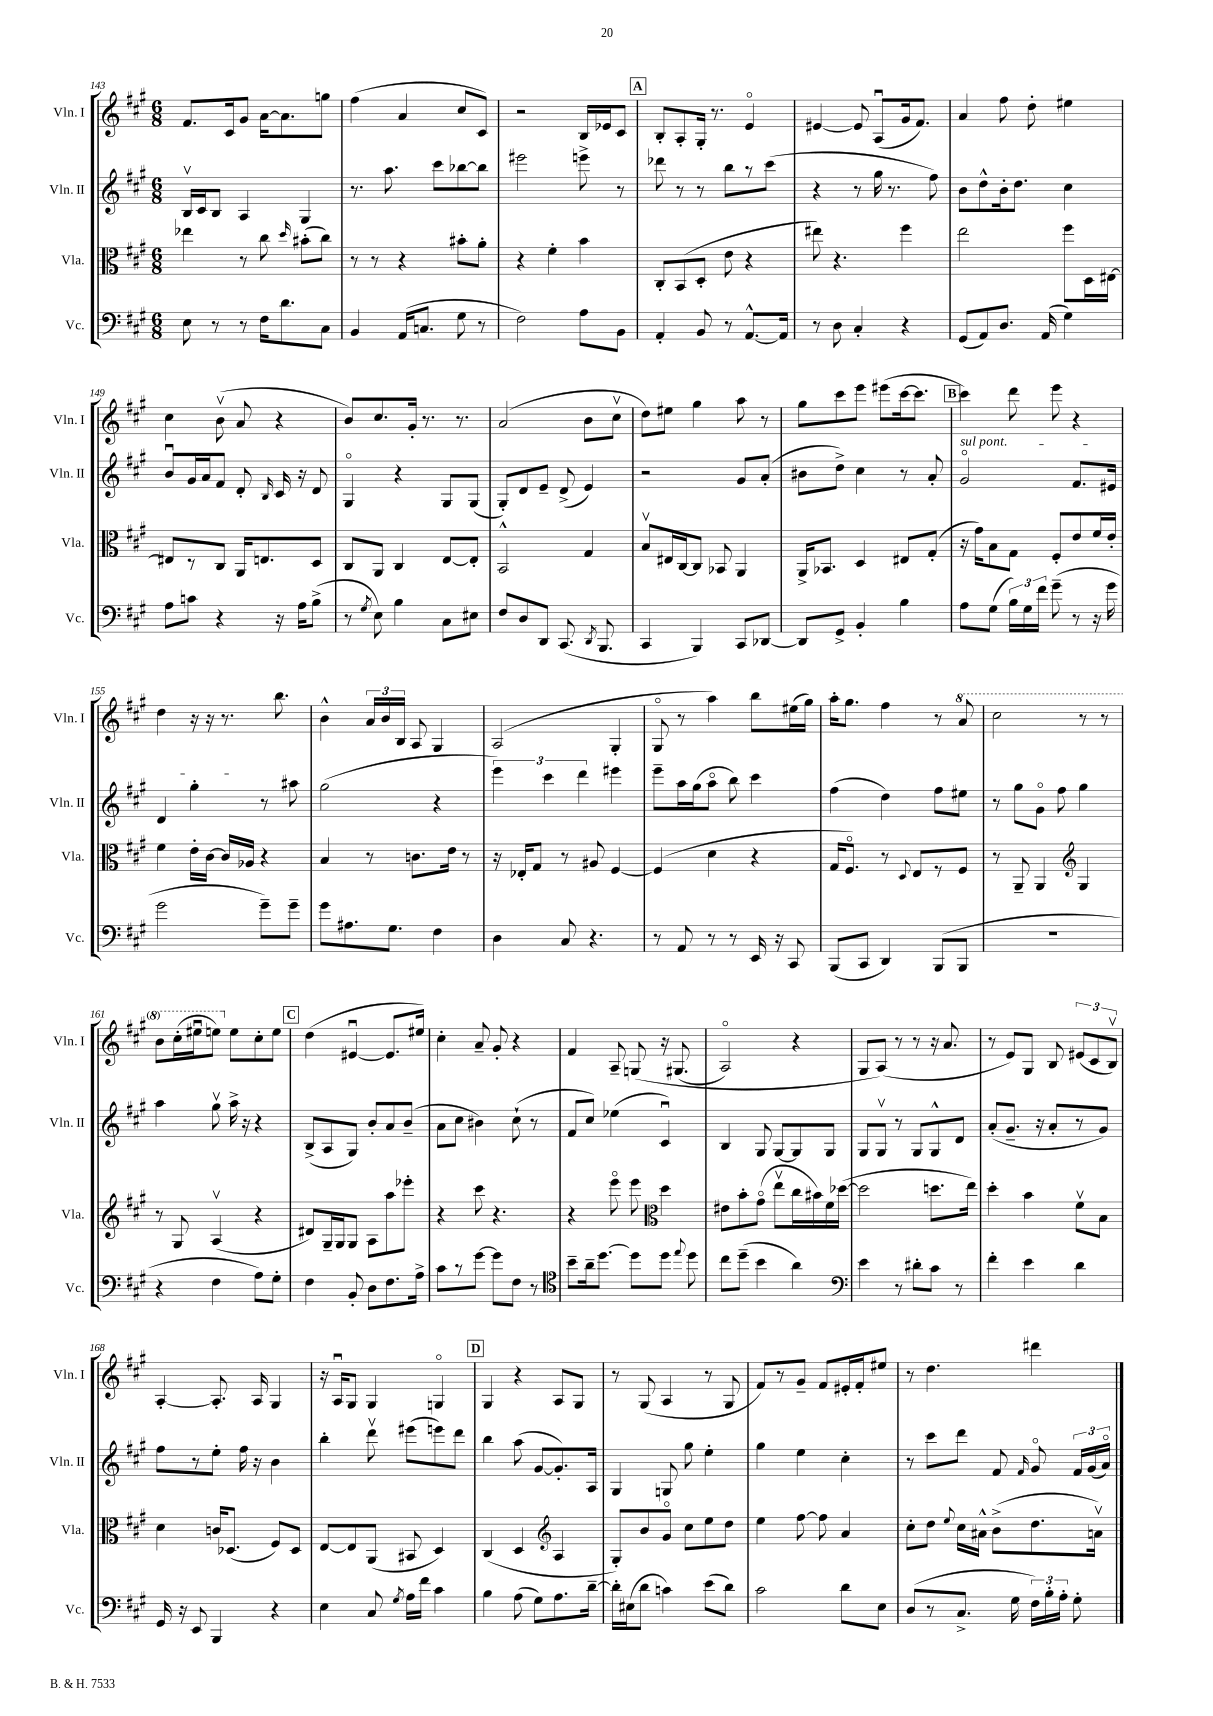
<<
\new StaffGroup <<
\new Staff = "s0" \with { instrumentName = "Vln. I" shortInstrumentName = "Vln. I" } {
    \clef treble \key a \major \numericTimeSignature \time 6/8
    \autoBeamOff fis'8.[ cis'16 gis'8] a'16[~ a'8. g''8] |
    fis''4( a'4 cis''8[ cis'8]) |
    r2 b16[ ees'16 cis'8] |
    \mark \markup { \box "A" } b8[-. a8-. gis16]-. r8. e'4\flageolet |
    eis'4~ eis'8 a8[\downbow( gis'16 fis'8.]) |
    a'4 fis''8 d''8-. eis''4 |
    cis''4 b'8\upbow( a'8 r4 |
    b'8[) cis''8. gis'16]-. r8. r8. |
    a'2( b'8[ cis''8]\upbow |
    d''8[) eis''8] gis''4 a''8 r8 |
    gis''8[ cis'''8 e'''8] eis'''8[( cis'''16~ cis'''8.] |
    \mark \markup { \box "B" } cis'''4) d'''8 e'''8 r4 |
    d''4 r16 r16 r8. b''8. |
    b'4-^ \tuplet 3/2 { a'16[ b'16 b16] } a8 gis4 |
    a2( gis4-. |
    gis8\flageolet r8 a''4) b''8[ eis''16( gis''16]) |
    a''16[-. gis''8.] fis''4 r8 \ottava #1 a''8 |
    cis'''2 r8 r8 |
    b''8[ cis'''16-.( eis'''16\downbow e'''8]) \ottava #0 e''8[ cis''8-. e''8] |
    \mark \markup { \box "C" } d''4( eis'4~\downbow eis'8.[ eis''16]) |
    cis''4-. a'8-- gis'8-. r4 |
    fis'4 a8-- g8\( r16 gis8.( |
    a2\flageolet) r4 |
    gis8[ a8](\) r8 r8 r16 a'8. |
    r8 e'8[) gis8] b8 \tuplet 3/2 { eis'8[( cis'8 b8]\upbow) } |
    a4~-. a8.-. a16 gis4 |
    r16 a16[\downbow gis8] gis4 g4\flageolet |
    \mark \markup { \box "D" } gis4 r4 a8[ gis8] |
    r8 gis8( a4 r8 gis8 |
    fis'8[) r8 gis'8]-- fis'8[ eis'16-. fis'16-. eis''8] |
    r8 d''4. dis'''4 \bar "|." |
}
\new Staff = "s1" \with { instrumentName = "Vln. II" shortInstrumentName = "Vln. II" } {
    \clef treble \key a \major \numericTimeSignature \time 6/8
    \autoBeamOff b16[\upbow cis'16 b8] a4 gis4 |
    r8. a''8. cis'''8[ bes''8~ bes''8] |
    eis'''2 e'''8-> r8 |
    \mark \markup { \box "A" } des'''8 r8 r8 b''8[ r8 cis'''8]( |
    r4 r8 gis''16 r8. fis''8) |
    b'8[ d''8-^ b'16-. d''8.] cis''4 |
    b'8[\downbow gis'16 a'16 fis'8] d'8-. \grace { b16 } cis'16 r16 d'8 |
    gis4\flageolet r4 gis8[ gis8]( |
    gis8[-.) d'8 e'8]-- d'8->( e'4) |
    r2 gis'8[ a'8]-.( |
    bis'8[ d''8]->) cis''4 r8 a'8-. |
    \mark \markup { \box "B" } \once \override TextSpanner.bound-details.left.text = \markup { \italic "sul pont." } gis'2\flageolet\startTextSpan fis'8.[ eis'16] |
    d'4 gis''4-.\stopTextSpan r8 ais''8 |
    gis''2( r4 |
    \tuplet 3/2 { e'''4) cis'''4 d'''4 } eis'''4 |
    e'''8[-- a''16 gis''16( a''8]\flageolet b''8) cis'''4 |
    fis''4( d''4) fis''8[ eis''8] |
    r8 gis''8[ gis'8]\flageolet fis''8 gis''4 |
    a''4 gis''8\upbow a''16-> r16 r4 |
    \mark \markup { \box "C" } b8[->( a8 gis8]) b'8[-. a'8 b'8]--( |
    a'8[ cis''8] bis'4) cis''8-!( r8 |
    fis'8[ cis''8]) ees''4( cis'4\downbow) |
    b4 gis8 gis8[~ gis8 gis8] |
    gis8[ gis8]\upbow r8 gis8[ gis8-^ d'8] |
    a'8[-.( gis'8.]-- r16 a'8[-. r8 gis'8]) |
    fis''8[ r8 e''8]-. fis''16 r16 b'4 |
    b''4-. d'''8\upbow eis'''8[( e'''8) d'''8] |
    \mark \markup { \box "D" } b''4 a''8( gis'8[~ gis'8.-.) a16] |
    gis4 g8 gis''8 e''4-. |
    gis''4 e''4 cis''4-. |
    r8 cis'''8[ d'''8] fis'8 \grace { fis'16 } gis'8\flageolet \tuplet 3/2 { fis'16[ gis'16( a'16]\flageolet) } \bar "|." |
}
\new Staff = "s2" \with { instrumentName = "Vla." shortInstrumentName = "Vla." } {
    \clef alto \key a \major \numericTimeSignature \time 6/8
    \autoBeamOff ees''4 r8 cis''8 \grace { d''16 } bis'8[-.( cis''8]) |
    r8 r8 r4 bis'8[-. a'8]-. |
    r4 fis'4-. b'4 |
    \mark \markup { \box "A" } cis8[-. b,8( d8]-. e'8 r4 |
    eis''8) r4. fis''4 |
    e''2 fis''8[ d16 eis16]~ |
    eis8[ r8 cis8] a,16[ e8. d8] |
    cis8[ a,8] cis4 e8[~ e8]-. |
    b,2-^ gis4 |
    b8[\upbow eis16 cis16~ cis8] bes,8 a,4 |
    a,16[-> bes,8.] d4 eis8[ gis8]-.( |
    \mark \markup { \box "B" } r16 gis'16[) b8 gis8] fis8[-. e'8 fis'16 e'16]-. |
    fis'4 e'16[-. cis'16]~ cis'16[ aes16] r4 |
    b4 r8 c'8.[ e'16] r8 |
    r16 ees16[-. gis8] r8 ais8 fis4~ |
    fis4( d'4 r4 |
    gis16[ fis8.]\flageolet) r8 \appoggiatura { d8 } e8[ r8 fis8] |
    r8 a,8-- a,4 \clef treble gis4 |
    r8 gis8 a4\upbow( r4 |
    \mark \markup { \box "C" } dis'8[) gis16-- gis16 gis8] a8[ a''8 ees'''8]-. |
    r4 cis'''8 r4. |
    r4 e'''8\flageolet e'''8 \clef alto d''4 |
    eis'8[ b'8-. gis'8]\flageolet( e''8[\upbow cis''16 bis'16) fis'16 des''16]~( |
    des''2 d''8.[ e''16]) |
    d''4-. b'4 fis'8[\upbow b8] |
    d'4 c'16[ des8.]( fis8[) des8] |
    e8[~ e8 a,8]( bis,8 d4) |
    \mark \markup { \box "D" } cis4( d4 \clef treble a4 |
    gis8[-.) b'8 gis'8]\flageolet cis''8[ e''8 d''8] |
    e''4 fis''8~ fis''8 a'4 |
    cis''8[-. d''8] \appoggiatura { e''8 } cis''16[ ais'16]-^ b'8[->( d''8. a'16]\upbow) \bar "|." |
}
\new Staff = "s3" \with { instrumentName = "Vc." shortInstrumentName = "Vc." } {
    \clef bass \key a \major \numericTimeSignature \time 6/8
    \autoBeamOff e8 r8 r8 fis16[ d'8. cis8] |
    b,4 a,16[( c8.] gis8 r8 |
    fis2) a8[ b,8] |
    \mark \markup { \box "A" } a,4-. b,8 r8 a,8.[~-^ a,16] |
    r8 d8 cis4-. r4 |
    gis,8[( a,8) d8.] a,16( gis4) |
    a8[ c'8] r4 r16 a16[ b8]->( |
    r8 \acciaccatura { gis8 } e8) b4 cis8[ eis8] |
    fis8[ d8 d,8] cis,8.( \acciaccatura { d,8 } b,,8. |
    cis,4 b,,4) cis,8[ des,8]~ |
    des,8[ gis,8]-> b,4-. b4 |
    \mark \markup { \box "B" } a8[ gis8]( \tuplet 3/2 { b16[) gis16 fis'16] } gis'8--( r8 r16 gis'16 |
    gis'2 gis'8[--) gis'8]-- |
    gis'8[ ais8. gis8.] fis4 |
    d4 cis8 r4. |
    r8 a,8 r8 r8 e,16 r16 cis,8 |
    b,,8[( cis,8] d,4) b,,8[( b,,8] |
    R2. |
    r4 fis4 a8[) gis8]-. |
    \mark \markup { \box "C" } fis4 b,8-. d8[ fis8. a16]-> |
    cis'8[ r8 gis'8]~ gis'8[ fis8] r8 |
    \clef tenor b'8[-- a'16-- d''8.]~ d''8[ d''8] \appoggiatura { e''8 } d''8 |
    cis''8[ d''8]--( b'4 a'4) |
    \clef bass e'4 r8 dis'8[-. cis'8] r8 |
    fis'4-. e'4 d'4 |
    gis,16 r16 e,8 b,,4 r4 |
    e4 cis8 \acciaccatura { gis8 } a16[ fis'16] cis'4 |
    \mark \markup { \box "D" } b4 a8( gis8[) a8. d'16]~-- |
    d'16[-. eis16( d'8] c'4) e'8[( d'8]) |
    cis'2 d'8[ e8] |
    d8[( r8 cis8.]-> gis16 \tuplet 3/2 { fis16[) b16-. a16]-. } gis8-. \bar "|." |
}
>>
>>
\layout { \context { \Score currentBarNumber = #143 } }
